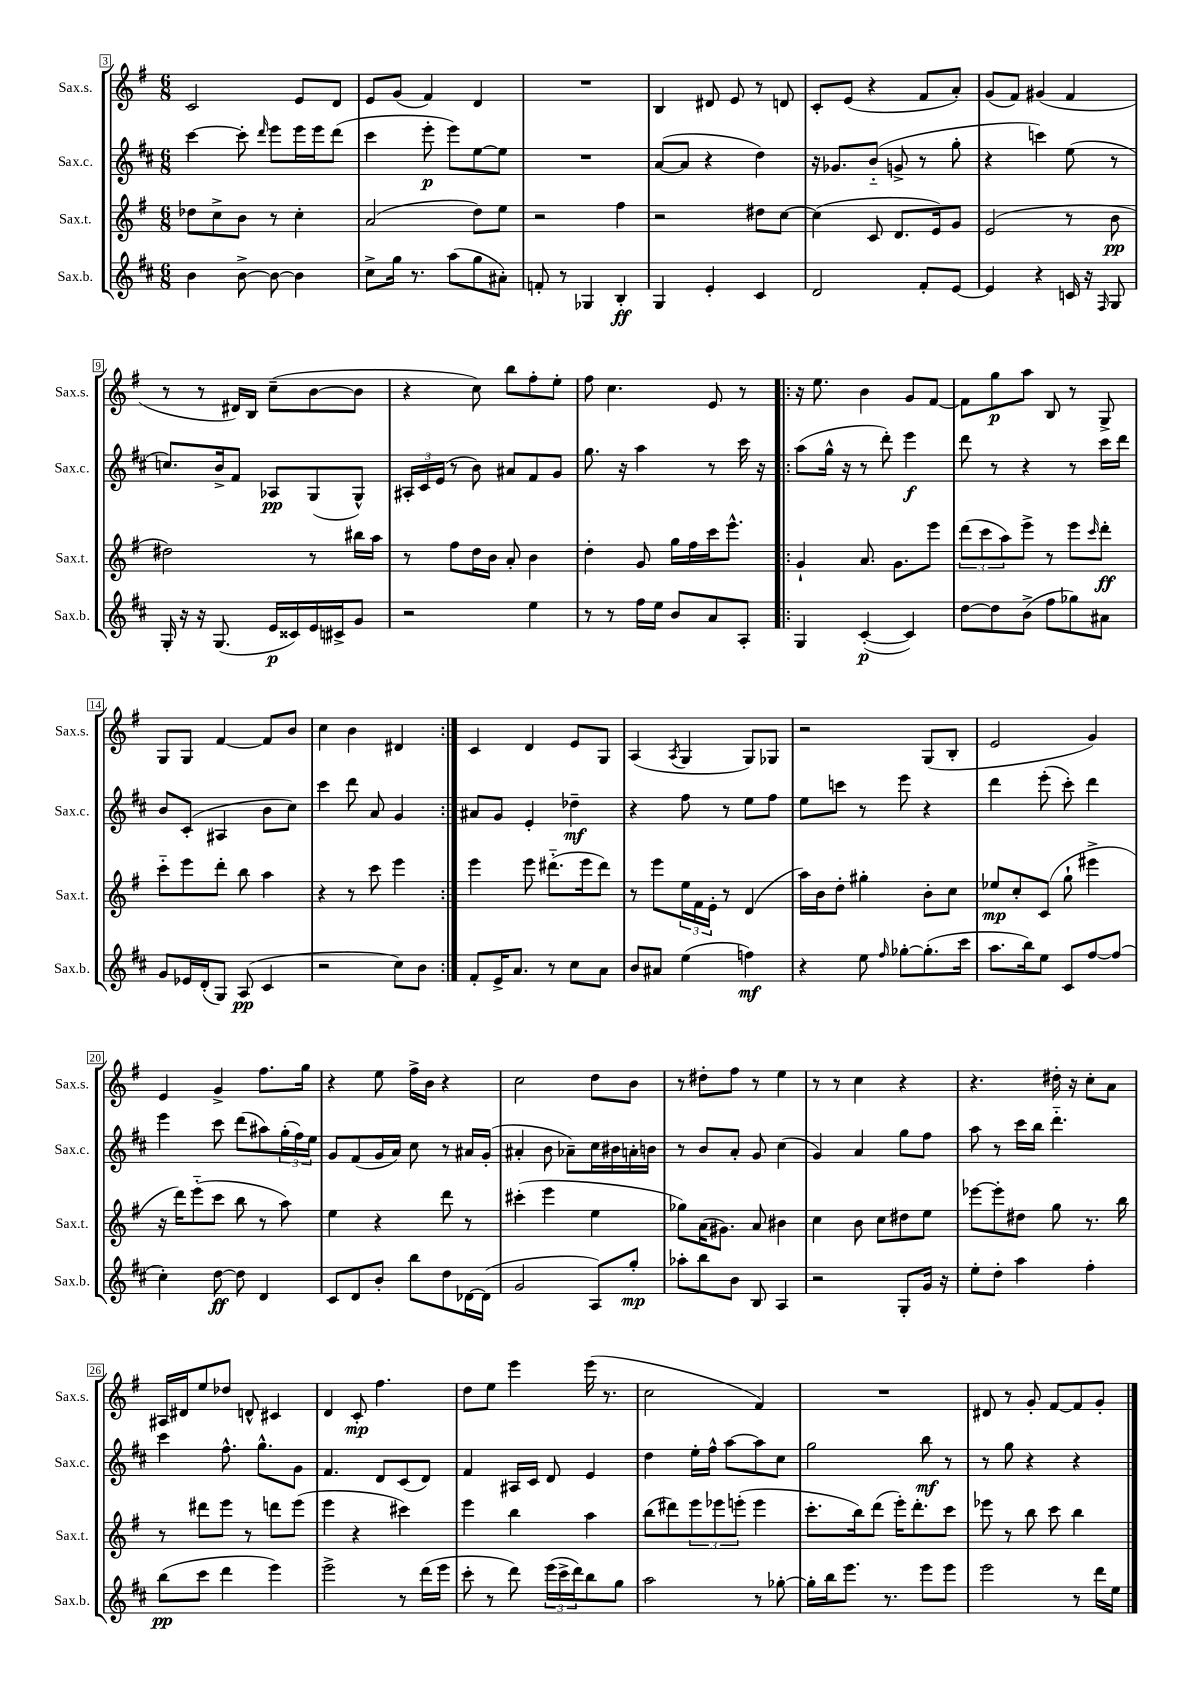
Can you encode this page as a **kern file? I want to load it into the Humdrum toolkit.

**kern	**kern	**kern	**kern
*staff4	*staff3	*staff2	*staff1
*clefG2	*clefG2	*clefG2	*clefG2
*k[f#c#]	*k[f#]	*k[f#c#]	*k[f#]
*M6/8	*M6/8	*M6/8	*M6/8
4b\	8dd-\L	[4ccc#\	2c/
.	8cc^\	.	.
[8b^\	8b\J	8ccc#'\]	.
.	.	16qqddd/	.
8b\_	8r	8eee\L	.
4b\]	4cc'\	16eee\L	8e/L
.	.	16eee\J	.
.	.	(8ddd\J	8d/J
=	=	=	=
8cc#^\L	(2a/	4ccc#\	8e/L
16gg\Jk	.	.	(8g/J
8.r	.	.	.
.	.	8eee'\	4f#/)
(8aa\L	.	8eee\L)	.
8gg\	8dd\L)	[8ee\	4d/
8a#'\J)	8ee\J	8ee\]J	.
=	=	=	=
8f'/	2r	2.r	2.r
8r	.	.	.
4G-/	.	.	.
4B'/	4ff#\	.	.
=	=	=	=
4G/	2r	([8a/L	4B/
.	.	8a/]J	.
4e'/	.	4r	8d#/
.	.	.	8e/
4c#/	8dd#\L	4dd\)	8r
.	[8cc\J	.	8d/
=	=	=	=
2d/	(4cc\]	16r	8c'/L
.	.	8.g-/L	.
.	.	.	(8e/J
.	8c/	(8b'~/J	4r
.	8.d/L	8g^/	.
8f#'/L	.	8r	8f#/L
.	16e/k)	.	.
[8e/J	8g/J	8gg'\	8a'/J)
=	=	=	=
4e/]	(2e/	4r	(8g/L
.	.	.	8f#/J)
4r	.	4ccc\)	(4g#/
16c/	8r	(8ee\	4f#/
16r	.	.	.
16qqF#/	.	.	.
8G/	8b\	8r	.
=	=	=	=
16G'/	2dd#\)	8.cc/L)	8r
16r	.	.	.
16r	.	.	8r
(8.G/	.	16b^/k	.
.	.	8f#/J	16d#/LL)
.	.	.	16B/JJ
16e/LL	.	8A-/L	(8cc~\L
16c##/)	.	.	.
16e/	8r	(8G/	[8b\
16c#^/J	.	.	.
8g/J	16bb#\LL	8G^^/J)	8b\]J
.	16aa\JJ	.	.
=	=	=	=
2r	8r	24A#'/LL	4r
.	.	24c#/	.
.	.	(24e/JJ	.
.	8ff#\L	8r	.
.	16dd\L	8b\)	8cc\)
.	16b\JJ	.	.
.	8a'/	8a#/L	8bb\L
4ee\	4b\	8f#/	8ff#'\
.	.	8g/J	8ee'\J
=	=	=	=
8r	4dd'\	8.gg\	8ff#\
8r	.	.	4.cc\
.	.	16r	.
16ff#\LL	8g/	4aa\	.
16ee\JJ	.	.	.
8b/L	16gg\LL	.	.
.	16ff#\	.	.
8a/	16ccc\J	8r	8e/
.	8.eee^^\J	.	.
8A'/J	.	16ccc#\	8r
.	.	16r	.
=!|:	=!|:	=!|:	=!|:
4G/	4g`/	(8aa\L	16r
.	.	.	8.ee\
.	.	16gg^^\Jk	.
.	.	16r	.
([4c#'/	8.a/	8r	4b\
.	.	8ddd'\)	.
.	8.g\L	.	.
4c#/])	.	4eee\	8g/L
.	8eee\J	.	[8f#/J
=	=	=	=
[8dd\L	(12ddd\L	8ddd\	8f#\]L
.	12ccc\	.	.
8dd\]	.	8r	8gg\
.	12aa\)	.	.
(8b^\J	8eee^\J	4r	8aa\J
8ff#\L	8r	.	8B/
8gg-\)	8eee\L	8r	8r
.	16qqccc/	.	.
8a#\J	8ddd'\J	16ccc#\LL	8G^/
.	.	16ddd\JJ	.
=	=	=	=
8g/L	8ccc'~\L	8b/L	8G/L
16e-/L	8eee\	(8c#'/J	8G/J
(16d'/J	.	.	.
8G/J)	8ddd'\J	4A#/	[4f#/
(8A/	8bb\	.	.
4c#/	4aa\	8b\L	8f#/]L
.	.	8cc#\J)	8b/J
=	=	=	=
2r	4r	4ccc#\	4cc\
.	8r	8ddd\	4b\
.	8ccc\	8a/	.
8cc#\L)	4eee\	4g/	4d#/
8b\J	.	.	.
=:|!	=:|!	=:|!	=:|!
8f#'/L	4eee\	8a#/L	4c/
16e^/K	.	8g/J	.
8.a/J	.	.	.
.	8eee\	4e'/	4d/
8r	(8.ddd#'~\L	.	.
8cc#\L	.	4dd-~\	8e/L
.	16eee\k	.	.
8a\J	8ddd#\J)	.	8G/J
=	=	=	=
8b/L	8r	4r	(4A/
8a#/J	8eee\L	.	.
.	.	.	8qA/
(4ee\	24ee\L	8ff#\	4G/
.	24f#\	.	.
.	24e'\JJ	.	.
.	8r	8r	.
4ff\)	(4d/	8ee\L	8G/L)
.	.	8ff#\J	8G-/J
=	=	=	=
4r	16aa\LL)	8ee\L	2r
.	16b\J	.	.
.	8dd'\J	8ccc\J	.
8ee\	4gg#'\	8r	.
16qqff#/	.	.	.
[8gg-'\L	.	8eee\	.
(8.gg-'\]	8b'\L	4r	(8G/L
.	8cc\J	.	8B'/J
16ccc#\Jk	.	.	.
=	=	=	=
8.aa\L	8ee-/L	4ddd\	2e/
.	8cc'/	.	.
16bb\k)	.	.	.
8ee\J	(8c/J	(8eee'\	.
8c#/L	8gg`\	8ccc#'\)	.
[8ff#/	4eee#^\	4ddd\	4g/)
(8ff#/]J	.	.	.
=	=	=	=
4cc#'\)	16r	4eee\	4e/
.	16ddd\LK)	.	.
.	(8eee'~\	.	.
[8dd\	8ccc\J	8ccc#\	4g^/
8dd\]	8bb\	(8ddd\L	.
4d/	8r	8aa#\)	8.ff#\L
.	8aa\)	(24gg'\L	.
.	.	24ff#\)	.
.	.	.	16gg\Jk
.	.	24ee\JJ	.
=	=	=	=
8c#/L	4ee\	8g/L	4r
8d/	.	(8f#/	.
8b'/J	4r	16g/L	8ee\
.	.	16a/JJ)	.
8bb\L	.	8cc#\	16ff#^\LL
.	.	.	16b\JJ
8dd\	8ddd\	8r	4r
[16d-\L	8r	16a#/LL	.
(16d-\]JJ	.	(16g'/JJ	.
=	=	=	=
2g/	(4ccc#'\	4a#'/	2cc\
.	4eee\	8b\	.
.	.	8a-~\L)	.
8A/L)	4ee\	16cc#\L	8dd\L
.	.	16b#\	.
8gg'/J	.	16a'\	8b\J
.	.	16b\JJ	.
=	=	=	=
8aa-'\L	8gg-\L)	8r	8r
8bb\	(16a\K	8b/L	8dd#'\L
.	8.g#\J)	.	.
8b\J	.	8a'/J	8ff#\J
8B/	8a/	8g/	8r
4A/	4b#\	(4cc#\	4ee\
=	=	=	=
2r	4cc\	4g/)	8r
.	.	.	8r
.	8b\	4a/	4cc\
.	8cc\L	.	.
8G'/L	8dd#\	8gg\L	4r
16g/Jk	8ee\J	8ff#\J	.
16r	.	.	.
=	=	=	=
8ee'\L	[8eee-\L	8aa\	4.r
8dd'\J	8eee-'\]	8r	.
4aa\	8dd#\J	16ccc#\LL	.
.	.	16bb\JJ	.
.	8gg\	4.ddd'~\	16dd#'\
.	.	.	16r
4ff#'\	8.r	.	8cc'\L
.	.	.	8a\J
.	16bb\	.	.
=	=	=	=
(8bb\L	8r	4ccc#\	16A#/LL
.	.	.	16d#/J
8ccc#\J	8ddd#\L	.	8ee/
4ddd\	8eee\J	8.ff#^^\	8dd-/J
.	8r	.	8d^^/
.	.	8.gg^^\L	.
4eee\)	8ddd\L	.	4c#/
.	(8eee\J	8g\J	.
=	=	=	=
2eee^\	4eee\	4.f#/	4d/
.	4r	.	8c'/
.	.	8d/L	4.ff#\
8r	4ccc#\)	(8c#/	.
(16ddd\LL	.	8d/J)	.
16eee\JJ	.	.	.
=	=	=	=
8ccc#'\	4eee\	4f#/	8dd\L
8r	.	.	8ee\J
8ddd\)	4bb\	16A#/LL	4eee\
.	.	16c#/JJ	.
(24eee\LL	.	8d/	.
24ccc#^\	.	.	.
24ddd\J)	.	.	.
8bb\	4aa\	4e/	(16eee\
.	.	.	8.r
8gg\J	.	.	.
=	=	=	=
2aa\	(8bb\L	4dd\	2cc\
.	8ddd#\)	.	.
.	12eee\	16ee'\LL	.
.	.	16ff#^^\JJ	.
.	12eee-\	.	.
.	.	[8aa\L	.
.	(12eee'\J	.	.
8r	4eee\	8aa\]	4f#/)
[8gg-'\	.	8cc#\J	.
=	=	=	=
16gg-'\]LL	8.ccc'\L	2gg\	2.r
16bb\J	.	.	.
8.eee\J	.	.	.
.	16bb\k)	.	.
.	(8ddd\J	.	.
8.r	.	.	.
.	16eee'\LK)	.	.
.	8.ddd'\	.	.
8eee\L	.	8bb\	.
8eee\J	8ccc\J	8r	.
=	=	=	=
2eee\	8eee-\	8r	8d#/
.	8r	8gg\	8r
.	8bb\	4r	8g'/
.	8ccc\	.	[8f#/L
8r	4bb\	4r	8f#/]
16ddd\LL	.	.	8g'/J
16ee\JJ	.	.	.
==	==	==	==
*-	*-	*-	*-
